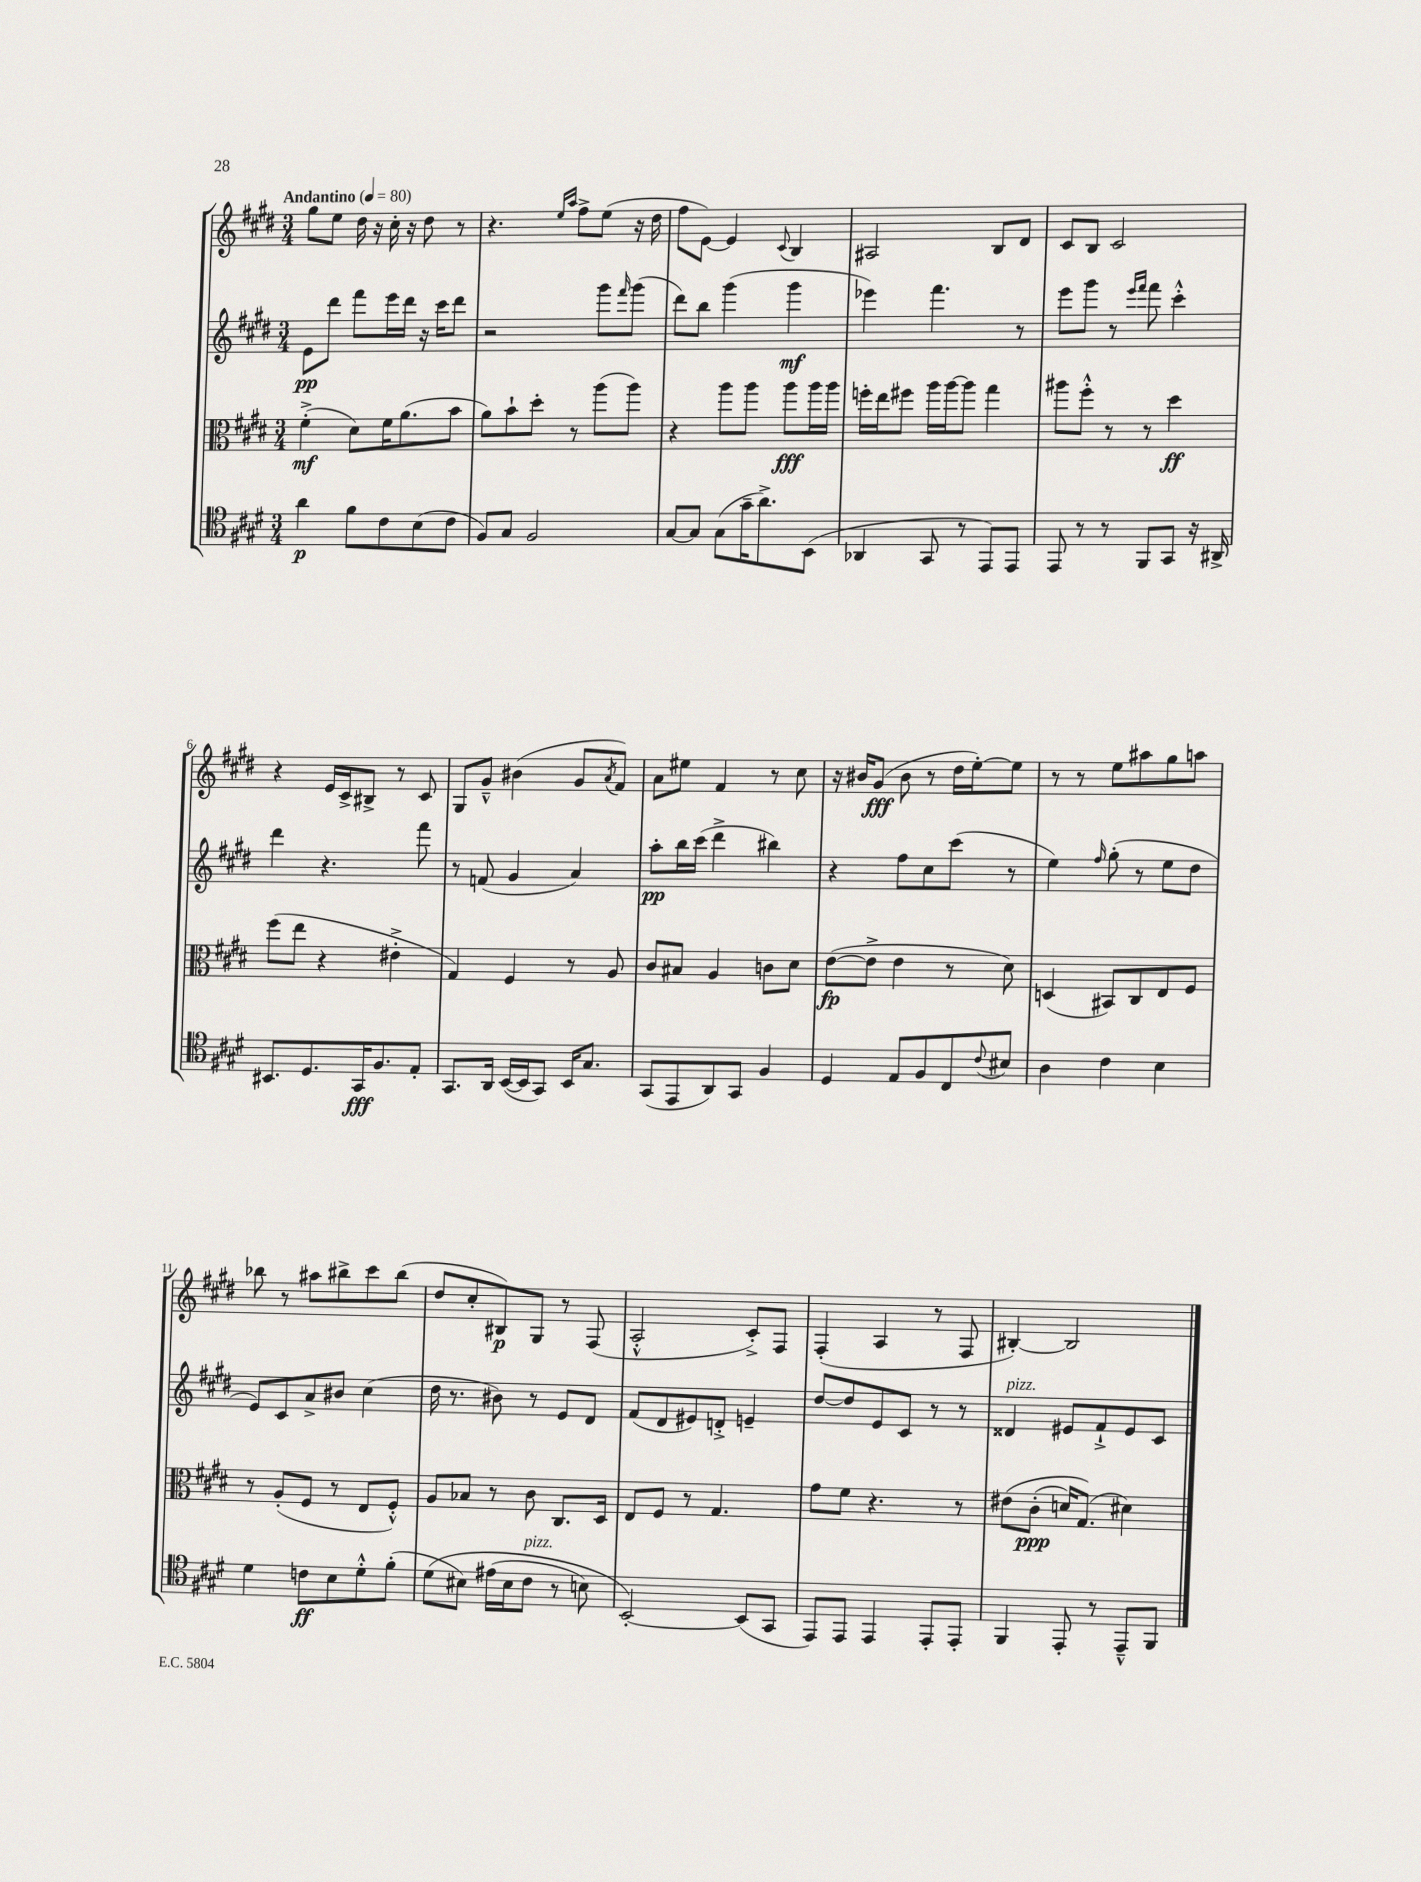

**kern	**kern	**kern	**kern
*staff4	*staff3	*staff2	*staff1
*clefC4	*clefC3	*clefG2	*clefG2
*k[f#c#g#d#]	*k[f#c#g#d#]	*k[f#c#g#d#]	*k[f#c#g#d#]
*M3/4	*M3/4	*M3/4	*M3/4
*MM80	*MM80	*MM80	*MM80
4a	(4f#'^	8e	8gg#
.	.	8ddd#	8ee
8f#	8d#)	8fff#	16dd#
.	.	.	16r
8c#	16f#	16eee	16cc#'
.	(8.a	16ddd#	16r
(8B	.	16r	8dd#
.	.	16ccc#	.
8c#	8b	8ddd#	8r
=	=	=	=
8F#)	8a)	2r	4.r
8G#	8b`	.	.
2F#	8dd#'	.	.
.	.	.	16qqee
.	.	.	16qqaa
.	8r	.	8ff#^
.	(8aa	8ggg#	(8ee
.	.	16qqfff#	.
.	8aa)	(8ggg#	16r
.	.	.	16dd#
=	=	=	=
[8G#	4r	8ddd#)	8ff#
8G#]	.	8bb	[8e)
(8G#	8aa	(4ggg#	4e]
16g#~	8aa	.	.
8.a^)	.	.	.
.	.	.	8qqc#
.	8aa	4ggg#	4B
(8BB	16aa	.	.
.	16aa	.	.
=	=	=	=
4AA-	16ff'	4eee-)	2A#
.	16ee	.	.
.	8ff#	.	.
8GG#	16aa	4.fff#	.
.	[16aa	.	.
8r	8aa]	.	.
8EE)	4gg#	.	8B
8EE	.	8r	8d#
=	=	=	=
8EE	8aa#	8eee	8c#
8r	8ff#'^^	8ggg#	8B
8r	8r	8r	2c#
.	.	16qqeee	.
.	.	16qqfff#	.
8FF#	8r	8fff#	.
8GG#	4dd#	4ccc#'^^	.
16r	.	.	.
16AA#^	.	.	.
=	=	=	=
8.BB#	(8ff#	4ddd#	4r
.	8ee	.	.
8.D#	.	.	.
.	4r	4.r	16e
.	.	.	16c#^
16GG#	.	.	8B#^
8.F#	.	.	.
.	4e#'^	.	8r
8E'	.	8fff#	8c#
=	=	=	=
8.GG#	4G#)	8r	8G#
.	.	(8f	8g#~^^
16AA	.	.	.
([16BB	4F#	4g#	(4b#
16BB]	.	.	.
8GG#)	.	.	.
16BB	8r	4a)	8g#
8.G#	.	.	.
.	.	.	8qa
.	8A	.	8f#)
=	=	=	=
(8GG#	8c#	8aa'	8a
8EE	8B#	16bb	8ee#
.	.	(16ccc#	.
8AA)	4A	4ddd#^	4f#
8GG#	.	.	.
4F#	8c	4bb#)	8r
.	8d#	.	8cc#
=	=	=	=
4D#	([8e	4r	16r
.	.	.	16b#
.	8e^]	.	(8g#
8E	4e	8ff#	8b#
8F#	.	8cc#	8r
8C#	8r	(8ccc#	16dd#
.	.	.	[16ee')
8qqc#	.	.	.
8B#	8d#)	8r	8ee]
=	=	=	=
4A	(4D	4ee)	8r
.	.	.	8r
.	.	16qqff#	.
4c#	8BB#)	(8gg#'	8ee
.	8C#	8r	8aa#
4B	8E	8ee	8gg#
.	8F#	8dd#	8aa
=	=	=	=
4d#	8r	8e)	8bb-
.	(8A'	8c#	8r
8c	8F#	8a^	8aa#
8B	8r	8b#	8bb#^
8d#'^^	8E	(4cc#	8ccc#
(8f#'	8F#'^^)	.	(8bb#
=	=	=	=
&(8d#	8A	16dd#	8dd#
.	.	8.r	.
8B#)	8B-	.	8cc#'
(16e#	8r	8b#)	8B#)
16B#	.	.	.
8c#	8c#	8r	8G#
8r	8.C#	8e	8r
8B)	.	8d#	(8F#
.	16D#	.	.
=	=	=	=
[2BB'&)	8E	(8f#	2A'^^
.	8F#	8d#	.
.	8r	8e#)	.
.	4.G#	8d'^	.
(8BB]	.	4e~	8c#'^)
8GG#	.	.	8F#
=	=	=	=
8EE)	8g#	[8dd#	(4F#'
8EE	8f#	8dd#]	.
4EE	4.r	8e	4A
.	.	8c#	.
8EE'	.	8r	8r
8EE'	8r	8r	8F#
=	=	=	=
4FF#	&(8e#	4d##	[4B#')
.	(8c#'	.	.
8EE'	16d)	8e#	2B#]
.	(8.G#&)	.	.
8r	.	8f#`^	.
8EE~^^	4d#)	8e#	.
8FF#	.	8c#	.
==	==	==	==
*-	*-	*-	*-
